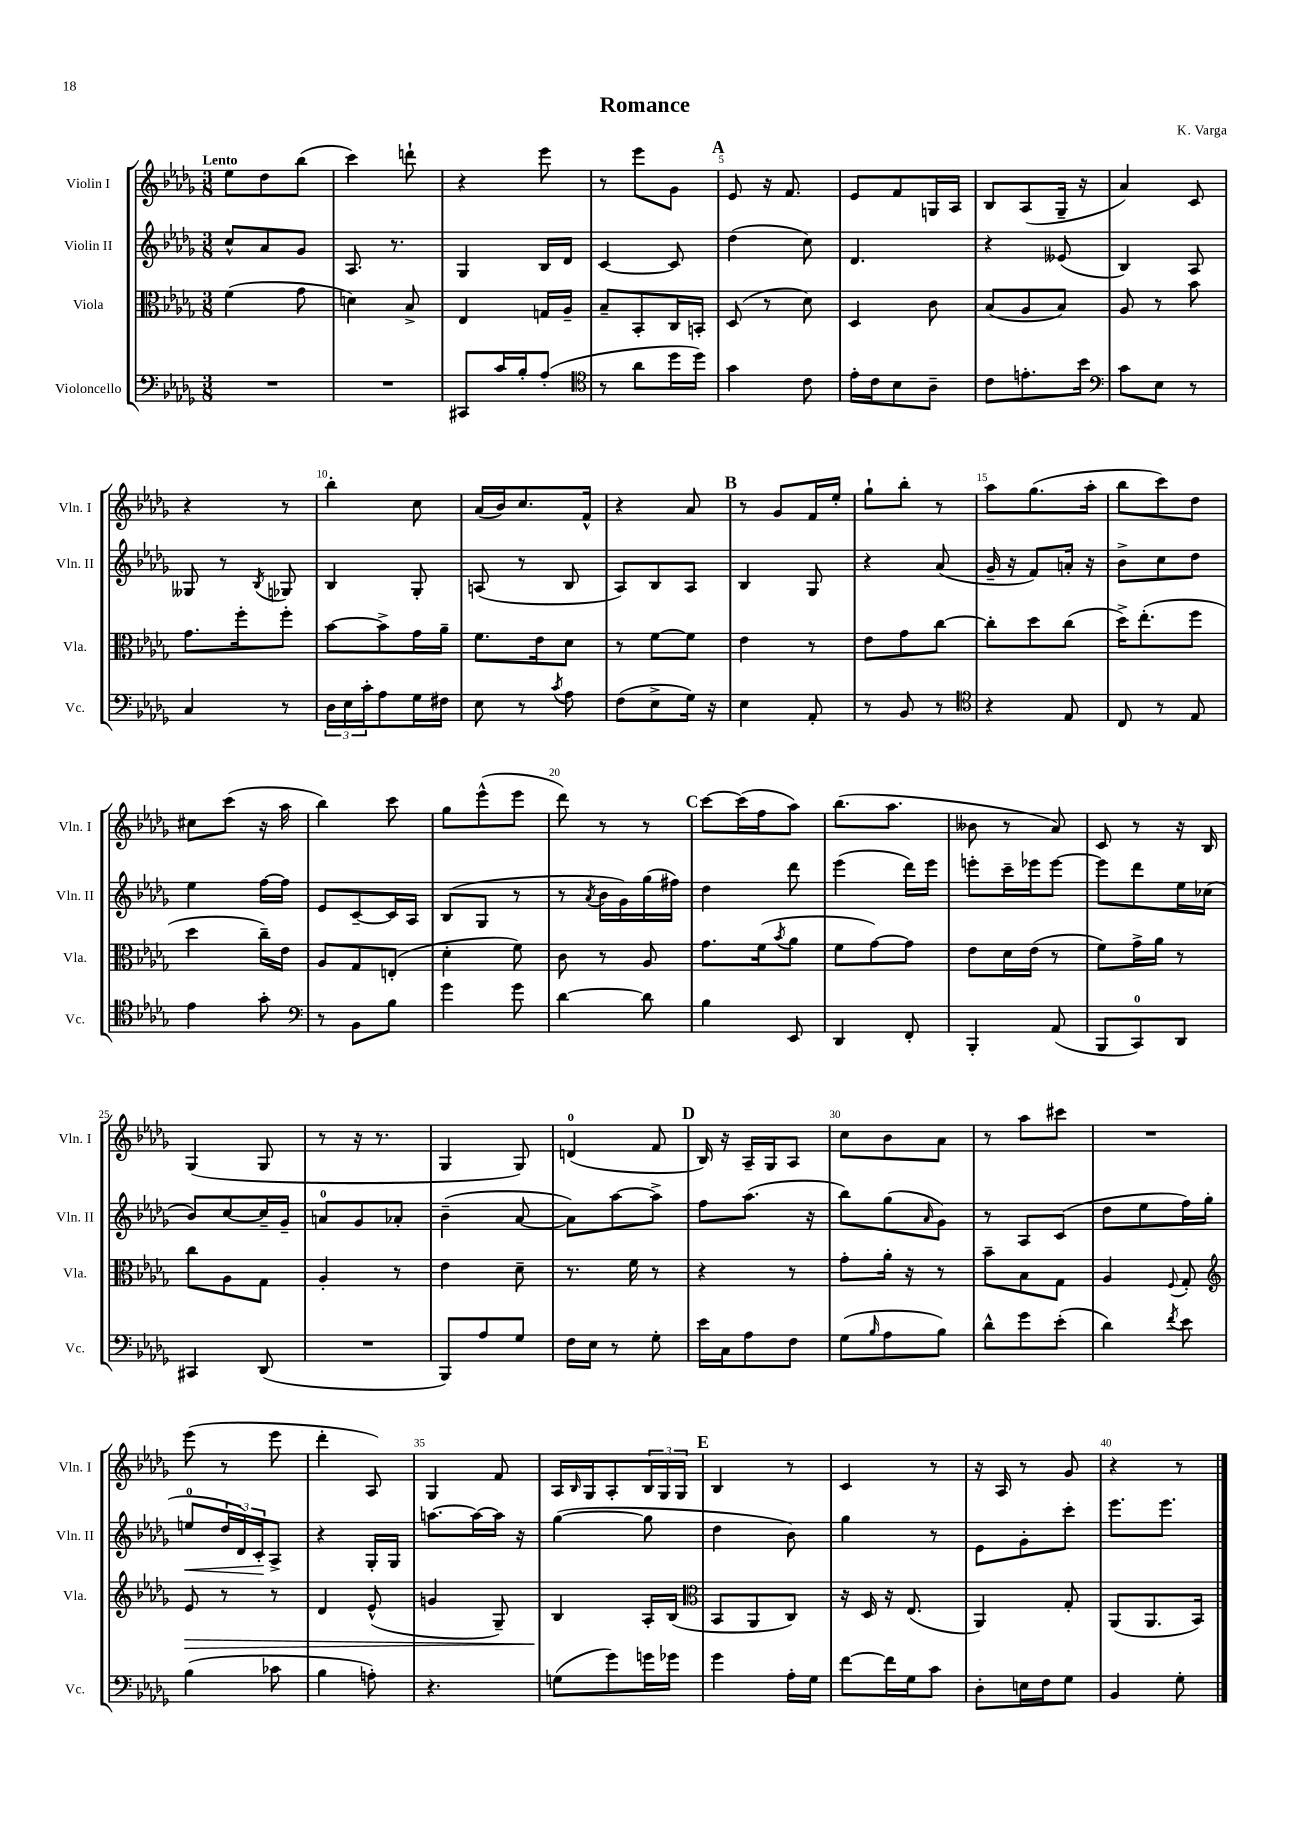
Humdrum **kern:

**kern	**kern	**kern	**kern
*staff4	*staff3	*staff2	*staff1
*clefF4	*clefC3	*clefG2	*clefG2
*k[b-e-a-d-g-]	*k[b-e-a-d-g-]	*k[b-e-a-d-g-]	*k[b-e-a-d-g-]
*M3/8	*M3/8	*M3/8	*M3/8
4.r	(4f	8cc^^	8ee-
.	.	8a-	8dd-
.	8g-	8g-	(8bb-
=	=	=	=
4.r	4d)	8.A-	4ccc)
.	.	8.r	.
.	8B-^	.	8ddd`
=	=	=	=
8CC#	4E-	4G-	4r
16c	.	.	.
16B-'	.	.	.
(8A-'	16G	16B-	8eee-
.	16A-~	16d-	.
=	=	=	=
*clefC4	*	*	*
8r	8B-~	[4c	8r
8a-	8BB-'	.	8eee-
16dd-	16C	8c]	8g-
16dd-)	16BB'	.	.
=	=	=	=
4g-	(8D-	(4dd-	8e-
.	8r	.	16r
.	.	.	8.f
8c	8d-)	8cc)	.
=	=	=	=
16e-'	4D-	4.d-	8e-
16c	.	.	.
8B-	.	.	8f
8A-~	8c	.	16G
.	.	.	16A-
=	=	=	=
8c	(8B-	4r	8B-
8.e'	8A-	.	(8A-
.	8B-)	(8e--	16G-~
16b-	.	.	16r
=	=	=	=
*clefF4	*	*	*
8c	8A-	4B-)	4a-)
8E-	8r	.	.
8r	8b-	8A-	8c
=	=	=	=
4C	8.g-	8G--	4r
.	.	8r	.
.	16ff'	.	.
.	.	8qB-	.
8r	8ff'	8G-	8r
=	=	=	=
24D-	[8b-	4B-	4bb-'
24E-	.	.	.
24c'	.	.	.
8A-	8b-^]	.	.
16G-	16g-	8G-'	8cc
16F#	16a-~	.	.
=	=	=	=
8E-	8.f	(8A	(16a-
.	.	.	16b-)
8r	.	8r	8.cc
.	16e-	.	.
8qc	.	.	.
8A-	8d-	8B-	.
.	.	.	16f^^
=	=	=	=
(8F	8r	8A-)	4r
8E-^	[8f	8B-	.
16G-)	8f]	8A-	8a-
16r	.	.	.
=	=	=	=
4E-	4e-	4B-	8r
.	.	.	8g-
8AA-'	8r	8G-	16f
.	.	.	16ee-'
=	=	=	=
8r	8e-	4r	8gg-`
8BB-	8g-	.	8bb-'
8r	[8cc	(8a-	8r
=	=	=	=
*clefC4	*	*	*
4r	8cc']	16g-~	8aa-
.	.	16r	.
.	8dd-	8f)	(8.gg-
8E-	(8cc	16a'	.
.	.	16r	16aa-'
=	=	=	=
8C	16dd-^)	8b-^	8bb-
.	(8.ee-'	.	.
8r	.	8cc	8ccc)
8E-	8ff	8dd-	8dd-
=	=	=	=
4e-	4dd-	4ee-	8cc#
.	.	.	(8ccc
8g-'	16cc~)	[16ff	16r
.	16e-	16ff]	16aa-
=	=	=	=
*clefF4	*	*	*
8r	8A-	8e-	4bb-)
8BB-	8G-	[8c~	.
8B-	(8E'	16c]	8ccc
.	.	16A-	.
=	=	=	=
4g-	4d-'	(8B-	8gg-
.	.	8G-	(8eee-^^
8g-	8f)	8r	8eee-
=	=	=	=
[4d-	8c	8r	8ddd-)
.	.	8qa-	.
.	8r	16b-	8r
.	.	16g-)	.
8d-]	8A-	(16gg-	8r
.	.	16ff#)	.
=	=	=	=
4B-	8.g-	4dd-	[8ccc
.	.	.	(16ccc]
.	(16f	.	16ff
.	8qb-	.	.
8EE-	8a-	8ddd-	8aa-)
=	=	=	=
4DD-	8f	(4eee-	(8.bb-
.	[8g-)	.	.
.	.	.	8.aa-
8FF'	8g-]	16ddd-)	.
.	.	16eee-	.
=	=	=	=
4BBB-'	8e-	8eee'	8b--
.	16d-	16ccc~	8r
.	(16e-	16eee-	.
(8AA-	8r	[8eee-	8a-)
=	=	=	=
8BBB-	8f)	8eee-]	8c
8CC)	16g-^	8ddd-	8r
.	16a-	.	.
8DD-	8r	16ee-	16r
.	.	(16cc-	16B-
=	=	=	=
4CC#	8cc	8b-)	(4G-
.	8A-	[8cc	.
(8DD-	8G-	16cc~]	8G-
.	.	16g-~	.
=	=	=	=
4.r	4A-'	8a	8r
.	.	8g-	16r
.	.	.	8.r
.	8r	8a-'	.
=	=	=	=
8BBB-)	4e-	(4b-~	4G-
8A-	.	.	.
8G-	8d-~	[8a-	8G-)
=	=	=	=
16F	8.r	8a-])	(4d
16E-	.	.	.
8r	.	[8aa-	.
.	16f	.	.
8G-'	8r	8aa-^]	8f
=	=	=	=
16e-	4r	8ff	16B-)
16C	.	.	16r
8A-	.	(8.aa-	16A-~
.	.	.	16G-
8F	8r	.	8A-
.	.	16r	.
=	=	=	=
(8G-	8g-'	8bb-)	8cc
16qqB-	.	.	.
8A-	16a-'	(8gg-	8b-
.	16r	.	.
.	.	16qqa-	.
8B-)	8r	8g-)	8a-
=	=	=	=
8d-^^	8b-~	8r	8r
8g-	8B-	8A-	8aa-
(8e-'	8G-	(8c	8ccc#
=	=	=	=
4d-)	4A-	8dd-	4.r
.	.	8ee-	.
8qf	8qqF	.	.
8e-	8G-'	16ff)	.
.	.	(16gg-	.
=	=	=	=
*	*clefG2	*	*
(4B-	8e-	8ee	(8eee-
.	8r	24dd-	8r
.	.	24d-)	.
.	.	24c'	.
8c-	8r	8A-^	8eee-
=	=	=	=
4B-	4d-	4r	4ddd-'
8A')	(8e-^^	16G-'	8A-)
.	.	16G-	.
=	=	=	=
4.r	4g	[8.aa	4G-
.	.	16aa_	.
.	8G-~)	16aa]	8f
.	.	16r	.
=	=	=	=
(8G	4B-	([4gg-	16A-
.	.	.	16qqB-
.	.	.	16G-
8g-)	.	.	8A-'
16g	16A-'	8gg-]	24B-
.	.	.	24G-
16g-	(16B-	.	.
.	.	.	24G-
=	=	=	=
*	*clefC3	*	*
4g-	8BB-	4dd-	4B-
.	8AA-	.	.
16A-'	8C)	8b-)	8r
16G-	.	.	.
=	=	=	=
[8f	16r	4gg-	4c
.	16D-	.	.
16f]	16r	.	.
16G-	(8.E-	.	.
8c	.	8r	8r
=	=	=	=
8D-'	4AA-)	8e-	16r
.	.	.	16A-
16E	.	8g-'	8r
16F	.	.	.
8G-	8G-'	8ccc'	8g-
=	=	=	=
4BB-	(8AA-	8.eee-	4r
.	8.AA-	.	.
.	.	8.eee-	.
8G-'	.	.	8r
.	16BB-)	.	.
==	==	==	==
*-	*-	*-	*-
